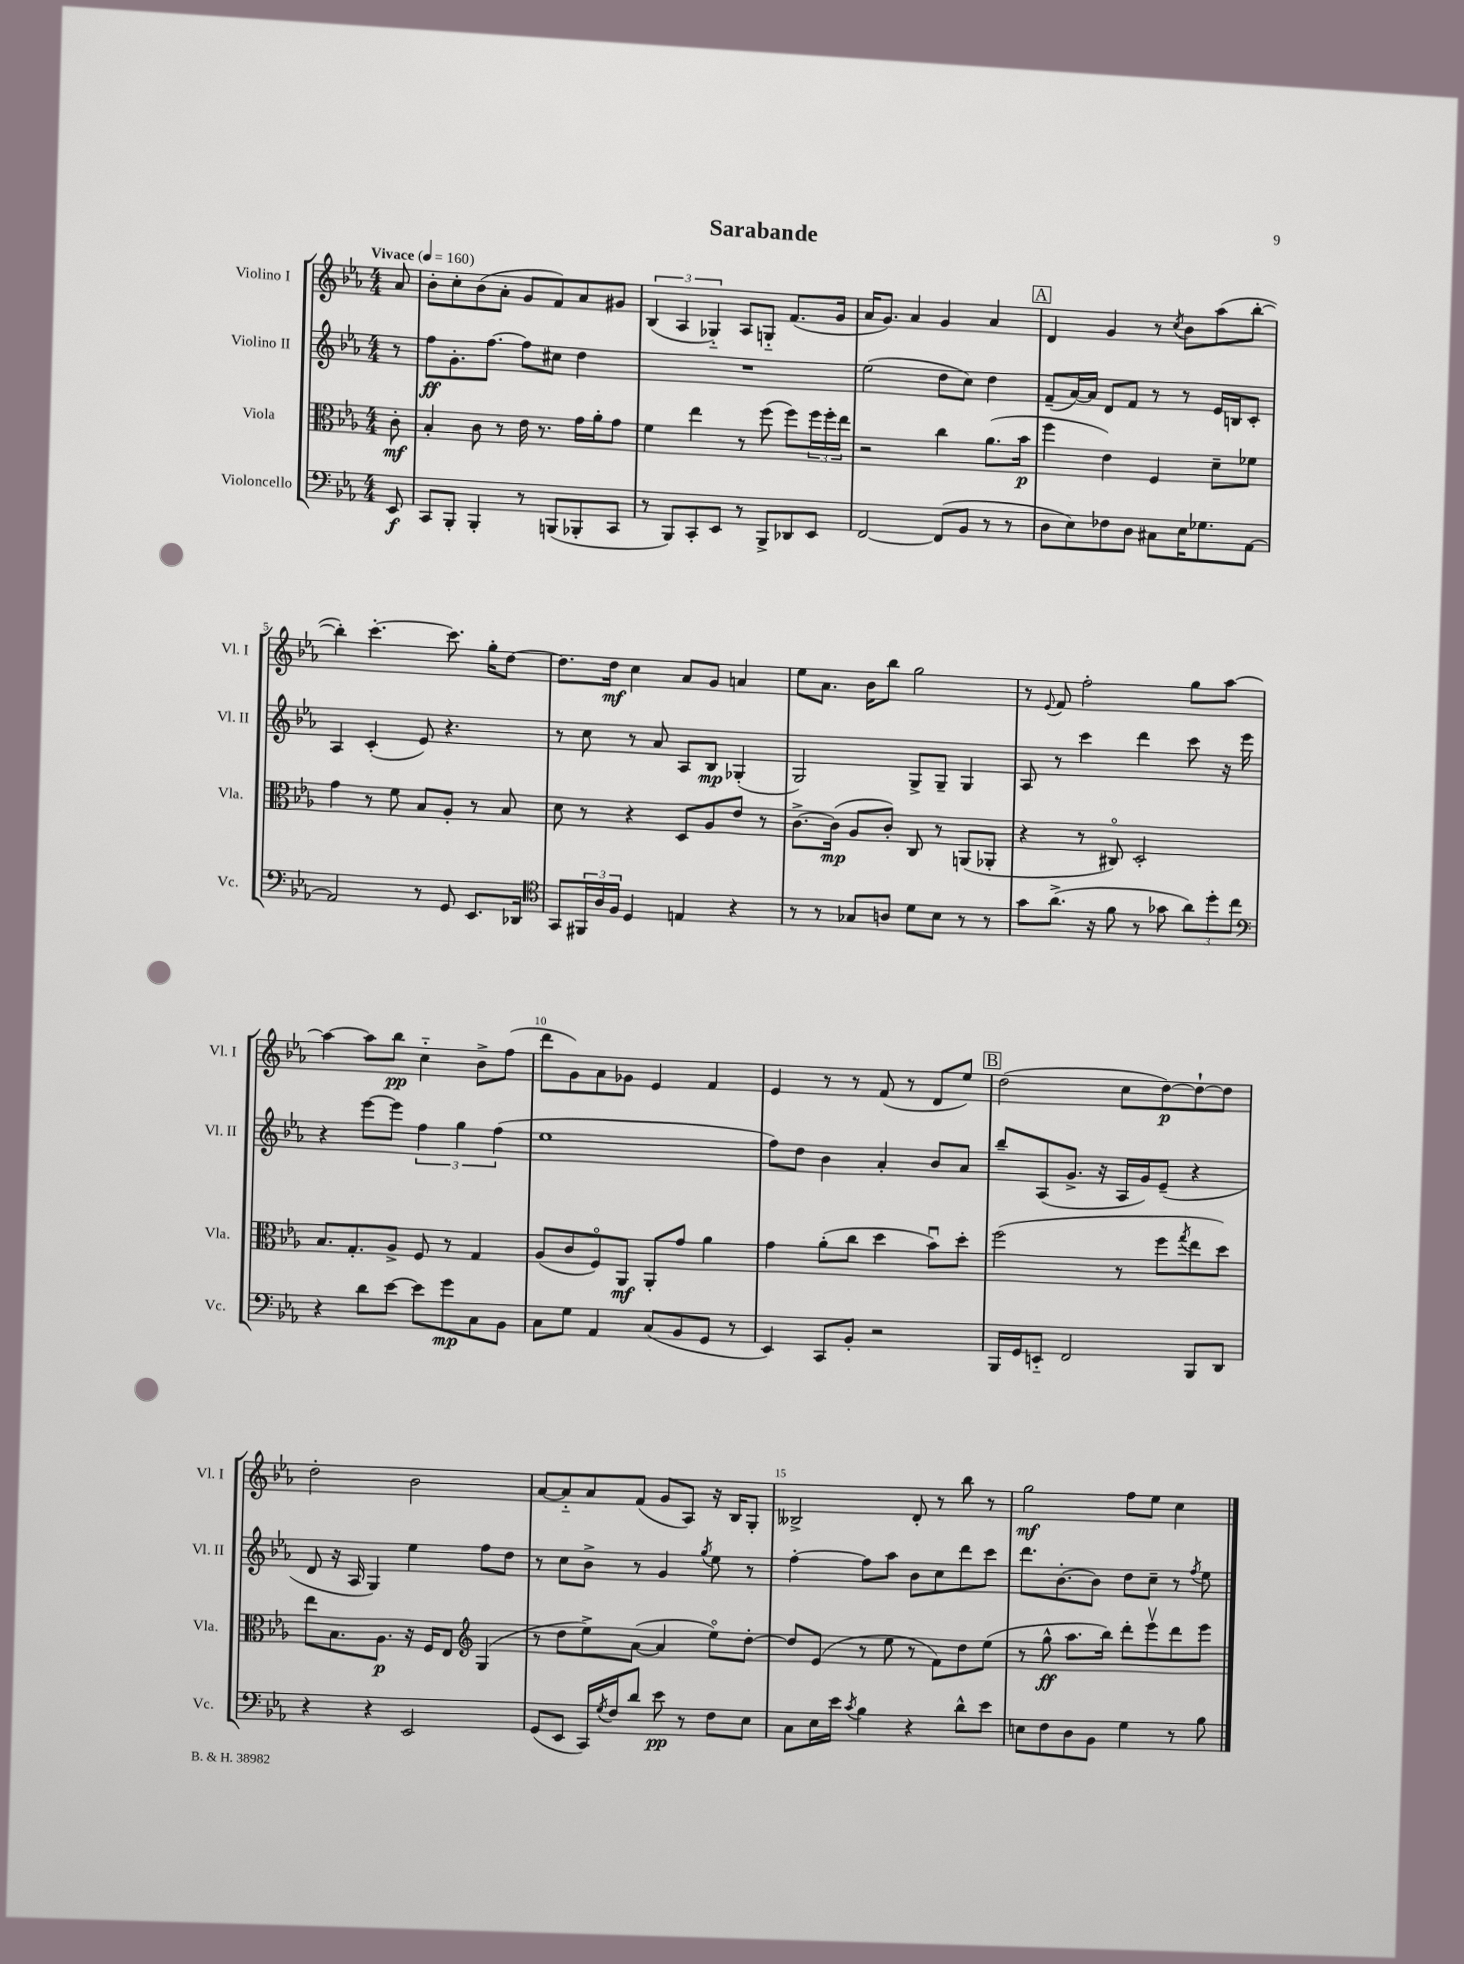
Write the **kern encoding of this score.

**kern	**kern	**kern	**kern
*staff4	*staff3	*staff2	*staff1
*clefF4	*clefC3	*clefG2	*clefG2
*k[b-e-a-]	*k[b-e-a-]	*k[b-e-a-]	*k[b-e-a-]
*M4/4	*M4/4	*M4/4	*M4/4
*MM160	*MM160	*MM160	*MM160
8EE-	8c'	8r	8a-
=	=	=	=
8CC	4B-'	8ff	8b-'
8BBB-'	.	8.g'	8cc'
4BBB-'	8c	.	(8b-
.	.	[8.ff	.
.	8r	.	8a-'
8r	16e-	8ff]	8g
.	8.r	.	.
(8BBB	.	8cc#	8f)
8BBB-'	16g	4dd	8a-
.	16a-'	.	.
8CC	8g	.	8g#
=	=	=	=
8r	4f	1r	(6B-
8BBB-)	.	.	.
.	.	.	6A-
8CC'	4ee-	.	.
.	.	.	6G-'~)
8EE-	.	.	.
8r	8r	.	8A-
8BBB-^	(8ff	.	8G'~
8DD-	8ff)	.	(8.f
8EE-	24ff	.	.
.	24ff'	.	.
.	.	.	16g
.	24ee-	.	.
=	=	=	=
[2FF	2r	(2ee-	16a-
.	.	.	8.g)
.	.	.	4a-
(8FF]	4cc	8dd	4g
8BB-	.	8cc)	.
8r	(8.a-	4dd	4a-
8r	.	.	.
.	16b-	.	.
=	=	=	=
8D	4ff	(8f~	4d
8E-)	.	[16a-)	.
.	.	16a-]	.
8F-	4e-)	8d	4g
8D	.	8f	.
8C#	4F	8r	8r
.	.	.	8qcc
16E-	.	8r	8b-
8.G-	.	.	.
.	8d~	16e-	(8aa-
.	.	16B	.
[8AA-	8f-	8c'	[8bb-'
=	=	=	=
2AA-]	4g	4A-	4bb-'])
.	8r	(4c'	[4.ccc'
.	8f	.	.
8r	8B-	8e-)	.
8GG	8A-'	4.r	8.ccc]
8.EE-	8r	.	.
.	.	.	16gg'
.	8B-	.	[8dd
16DD-	.	.	.
=	=	=	=
*clefC4	*	*	*
8GG	8d	8r	8.dd]
24FF#	8r	8cc	.
24A-	.	.	.
.	.	.	16dd
24F	.	.	.
4D	4r	8r	4cc
.	.	8a-	.
4E	8D	8A-	8a-
.	8A-	8B-	8g
4r	8e-	(4G-'	4a
.	8r	.	.
=	=	=	=
8r	[8.c^	2G)	8ee-
8r	.	.	8.a-
.	(16c]	.	.
8G-	8A-	.	.
.	.	.	16b-
8A	8c')	.	8bb-
8d	8C	8G^	2gg
8B-	8r	8G~	.
8r	(8AA	4G	.
8r	8AA-'	.	.
=	=	=	=
8g	4r	8A-	8r
.	.	.	8qqe-
(8.a-^	.	8r	8f
.	8r	4ccc	2ff'
16r	.	.	.
8f	8C#o)	.	.
8r	2D'	4ddd	.
8g-	.	.	.
12a-)	.	8ccc	8gg
12dd'	.	.	.
.	.	16r	[8aa-
12cc	.	.	.
.	.	16eee-	.
=	=	=	=
*clefF4	*	*	*
4r	8.B-	4r	4aa-_
.	8.G'	.	.
8d	.	[8eee-	8aa-]
[8e-	8A-^	8eee-]	8bb-
8e-]	8F	6ff	4cc'~
8g	8r	.	.
.	.	6gg	.
8C	4G	.	8b-^
.	.	(6ff	.
8BB-	.	.	(8ff
=	=	=	=
8C	(8A-	1ee-	8ddd
8G	8c	.	8g)
4AA-	8Fo)	.	8a-
.	8AA-	.	8g-
(8C	8AA-'	.	4e-
8BB-	8g	.	.
8GG	4a-	.	4f
8r	.	.	.
=	=	=	=
4EE-)	4g	8ff)	4e-
.	.	8dd	.
8CC	(8a-'	4b-	8r
8BB-'	8cc	.	8r
2r	4dd	4a-'	(8f
.	.	.	8r
.	8b-u)	8b-	8d
.	8dd'	8a-	8ee-)
=	=	=	=
16BBB-	(2ff	8bb-~	(2dd
16GG	.	.	.
8EE'~	.	(8A-	.
2FF	.	8.g^	.
.	.	16r	.
.	8r	16A-	8cc
.	.	16g)	.
.	8ff	(8e-~	[8dd)
.	8qgg	.	.
8BBB-	8ee-	4r	8dd`_
8DD	8dd)	.	8dd]
=	=	=	=
4r	8ee-	8d	2dd'
.	8.B-	16r	.
.	.	16A-	.
4r	.	4G)	.
.	8.A-	.	.
2EE-	16r	4ee-	2b-
.	16F	.	.
.	8E-	.	.
*	*clefG2	*	*
.	(4G	8ff	.
.	.	8dd	.
=	=	=	=
(8GG	8r	8r	[8a-
8EE-	8dd	8cc	8a-'~]
16CC)	8ee-^)	8b-^	8a-
8qG	.	.	.
16F	.	.	.
8d	([8a-	8r	(8f
8e-	4a-]	4g	8g
8r	.	.	8A-)
.	.	8qgg	.
8F	8ee-o)	8ee-	16r
.	.	.	16B-
8E-	[8dd'	8r	8G'
=	=	=	=
8C	8dd]	[4ff'	2B--^
16E-	(8e-	.	.
16e-	.	.	.
8qc	.	.	.
4B-	8r	8ff]	.
.	8ee-	8aa-	.
4r	8r	8b-	8d'
.	8f)	8cc	8r
8d^^	8dd	8ddd	8bb-
8e-	(8ee-	8ccc	8r
=	=	=	=
8E	8r	8.ddd	2gg
8F	8gg^^	.	.
.	.	[8.b-'	.
8D	8.aa-	.	.
8BB-	.	8b-]	.
.	16bb-)	.	.
4G	8ddd'	8dd	8ff
.	8eee-v	8cc~	8ee-
8r	8ddd	8r	4cc
.	.	8qff	.
8B-	8eee-	8ee-	.
==	==	==	==
*-	*-	*-	*-
